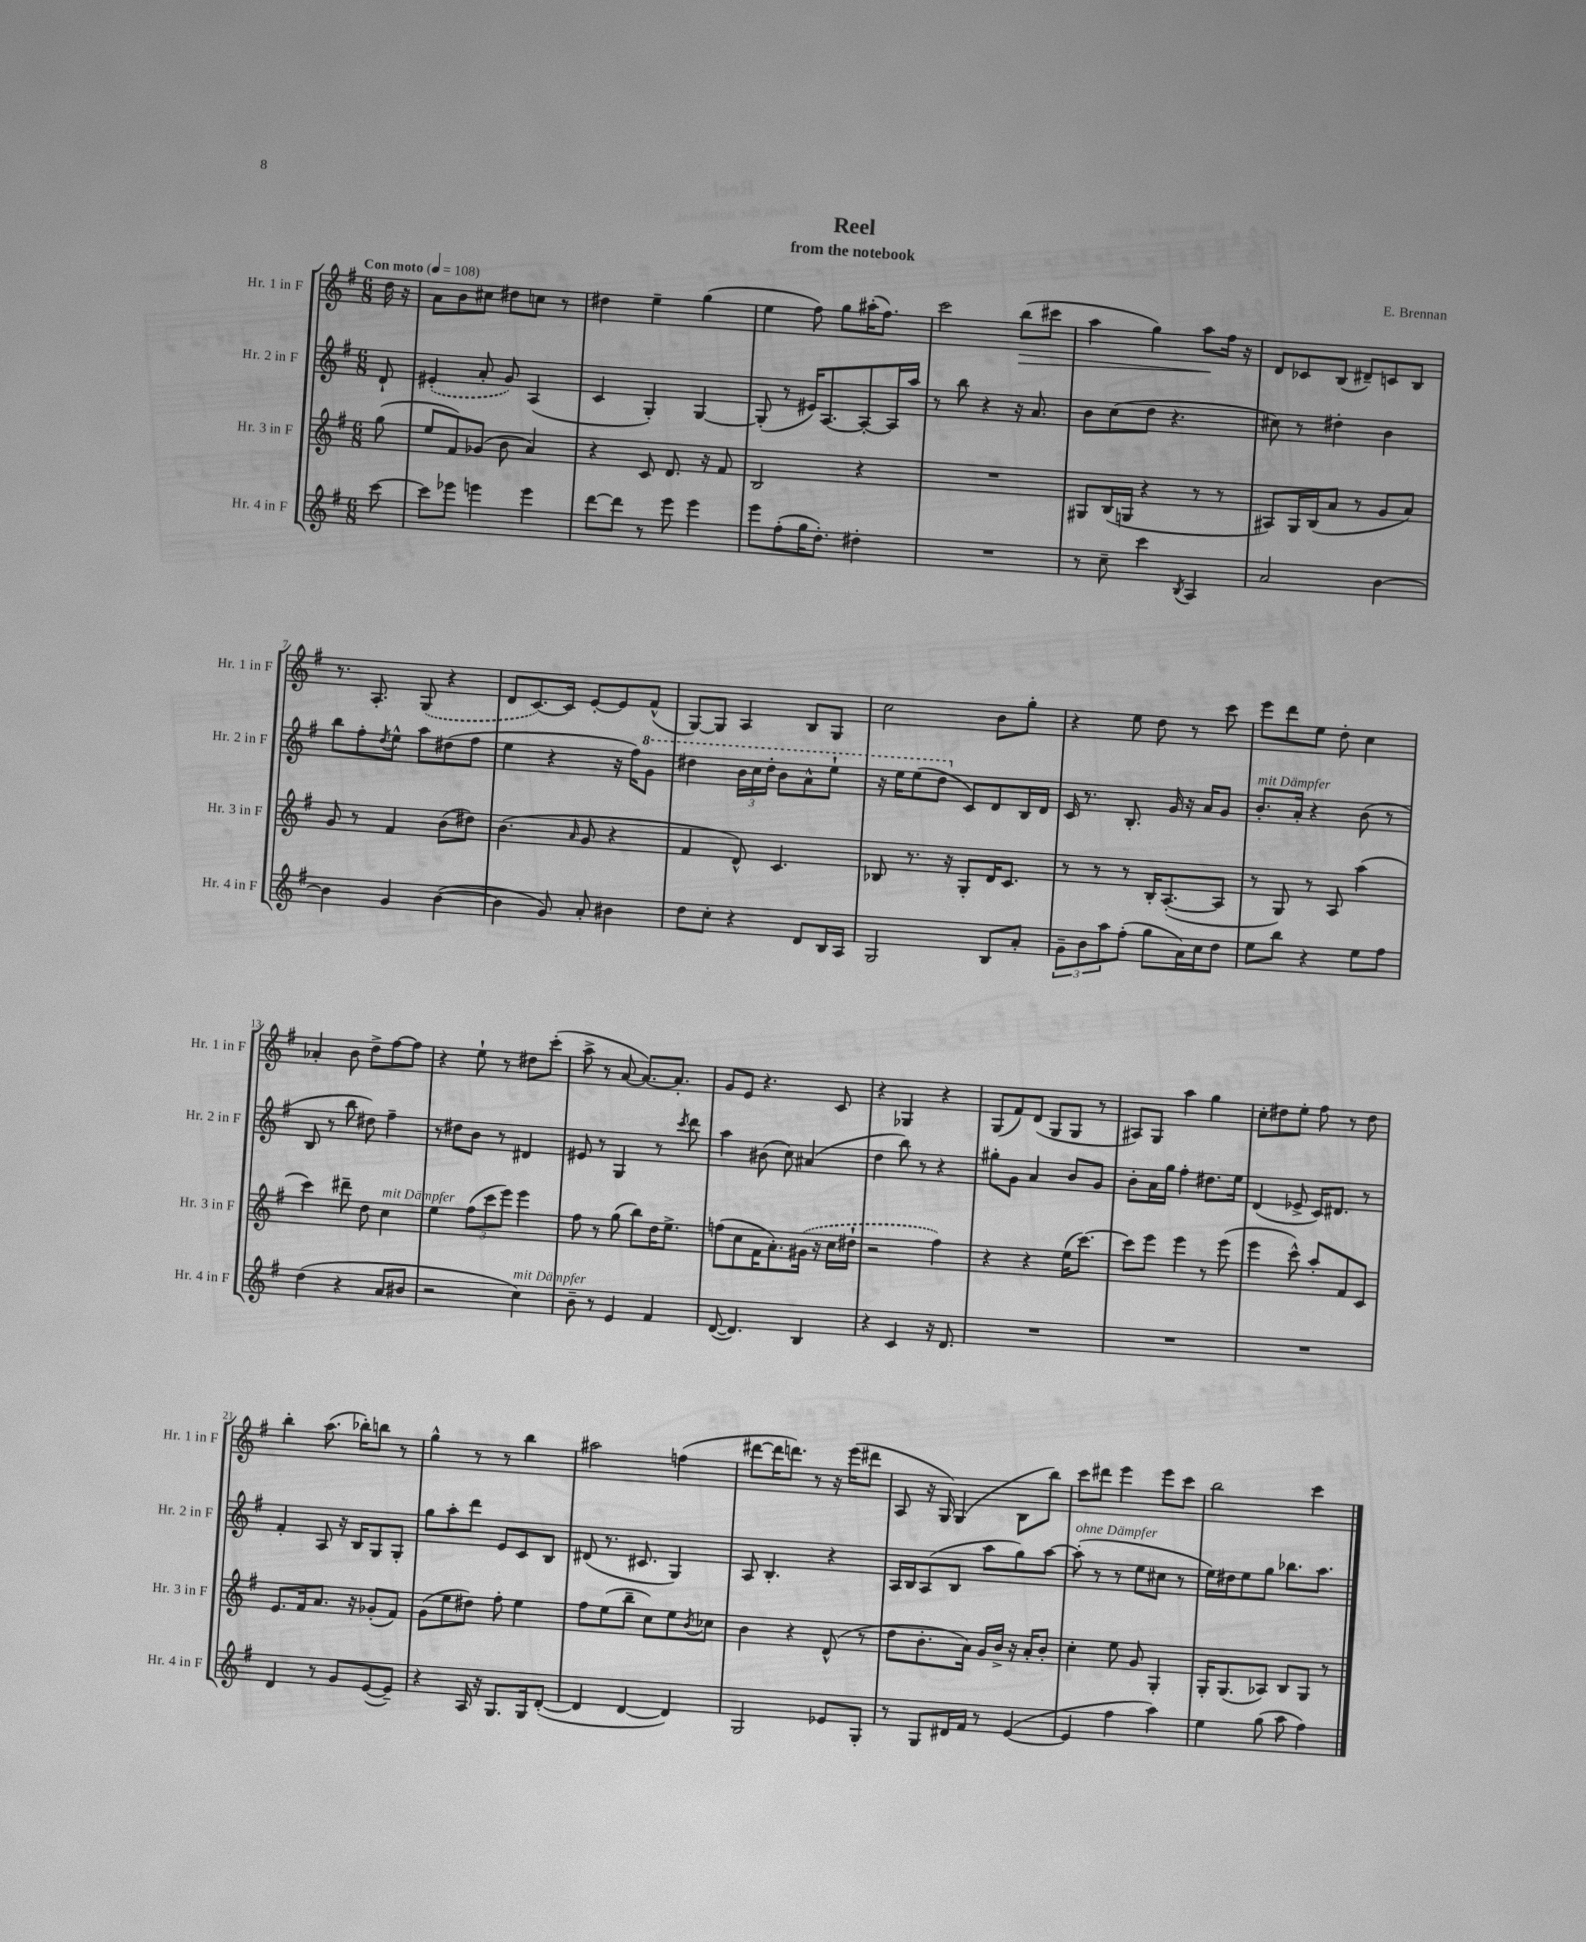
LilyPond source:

\header { title = "Reel" composer = "E. Brennan" subtitle = "from the notebook" }
<<
\new StaffGroup <<
\new Staff = "s0" \with { instrumentName = "Hr. 1 in F" shortInstrumentName = "Hr. 1 in F" } {
    \clef treble \key g \major \numericTimeSignature \time 6/8 \partial 8 \tempo "Con moto" 4 = 108
    d''16 r16 |
    a'8 b'8 cis''8 dis''8 c''8 r8 |
    dis''4 e''4-- g''4( |
    e''4 fis''8) g''8 ais''16-.( fis''8.) |
    c'''2 b''8\>( cis'''8 |
    a''4 g''4) a''8\! fis''16 r16 |
    d'8 ces'8 b8( dis'8--) c'8 b8 |
    r8. a8.-. \once \slurDashed g8( r4 |
    d'8 c'8.~) c'16 e'8~-. e'8 fis'8-^( |
    g8~) g8 a4 b8 g8 |
    c''2 b'8 g''8-. |
    r4 e''8 d''8 r8 c'''8 |
    e'''8 d'''8 e''8 d''8-. c''4 |
    aes'4-. b'8 d''8-> fis''8~ fis''8 |
    r4 e''8-! r8 dis''8 c'''8-.( |
    a''8-> r8 a'8~ a'8.~) a'8.-. |
    g'8 e'8 r4. c'8 |
    r4 ges4 r4 |
    g8( fis'8) d'8( g8 g8 r8 |
    ais8) g8 a''4 g''4 |
    c''8-. dis''8 e''8-. fis''8 r8 dis''8 |
    b''4-. a''8.( bes''16-.) b''8 r8 |
    g''4-^ r8 r8 b''4 |
    ais''2 f''4( |
    dis'''8~ dis'''16 d'''8.) r8 r16 e'''16( dis'''8 |
    a8 r16 g16) g4( b8 b''8) |
    c'''8 dis'''8 e'''4 e'''8 c'''8 |
    b''2 c'''4 \bar "|." |
}
\new Staff = "s1" \with { instrumentName = "Hr. 2 in F" shortInstrumentName = "Hr. 2 in F" } {
    \clef treble \key g \major \numericTimeSignature \time 6/8 \partial 8
    d'8-! |
    \once \slurDashed eis'4-.( a'8-. g'8) a4( |
    c'4 g4-.) g4~ |
    g8-.( r8 eis'16) a8.~ a8~-. a16 a''16 |
    r8 b''8 r4 r16 a'8. |
    b'8 c''8( d''8 r4. |
    cis''8) r8 dis''4-. b'4 |
    b''8 fis''8-. \acciaccatura { d''8 } e''8-^ a''8 dis''8( fis''8 |
    e''4 r4 r16 fis''16) \ottava #1 g''8 |
    dis'''4 \tuplet 3/2 { b''16 c'''16 dis'''16-. } b''8 a''8-^ e'''8-! |
    r16 e'''16 e'''8( d'''8 \ottava #0 c'8) d'8 b16 d'16 |
    c'16 r8. b8.-. g'16 r16 a'16 g'8 |
    b'8.-.^\markup { \italic "mit Dämpfer" } a'16-. r4 b'8( r8 |
    b8 r8 b''8 dis''8) fis''4-- |
    r8 dis''8 b'8 r8 dis'4 |
    eis'8 r8 g4 r8 \acciaccatura { c'''8 } d'''8 |
    a''4 bis'8( c''8) ais'4( |
    d''4 b''8) r8 r4 |
    gis''8-. g'8 a'4 b'8 g'8 |
    b'8-. a'16 g''16 fis''4-. dis''8. e''16 |
    d'4( ees'8-> c'16) dis'8. r8 |
    fis'4-. a8 r16 b16 g8 g8-. |
    g''8 a''8-. d'''8 e'8 c'8 b8 |
    dis'8( r8. cis'8. g4) |
    a8 b4.-. r4 |
    a16 b16 a8( b8 a''8 g''8) a''8~ |
    a''8-.^\markup { \italic "ohne Dämpfer" }( r8 r8 e''8 cis''8 r8 |
    e''16) dis''16 e''8 g''8 bes''8. a''8. \bar "|." |
}
\new Staff = "s2" \with { instrumentName = "Hr. 3 in F" shortInstrumentName = "Hr. 3 in F" } {
    \clef treble \key g \major \numericTimeSignature \time 6/8 \partial 8
    g''8( |
    e''8 fis'8) ges'8( b'8 a'4) |
    r4 c'8 d'8. r16 fis'8 |
    b2 r4 |
    R2. |
    gis8 b16( g16 r4 r8 r8 |
    ais8) g16 b16( a'8 r8 g'8 a'8) |
    g'8 r8 fis'4 b'8( dis''8) |
    b'4.( \grace { a'16 } g'8 r4 |
    fis'4 d'8-^) c'4. |
    bes8 r8. r16 g8-. d'16 c'8. |
    r8 r8 r8 b16-. a8.~-.( a8 |
    r8 g8) r8 a8 a''4( |
    c'''4) dis'''8-- d''8 c''4^\markup { \italic "mit Dämpfer" } |
    e''4 \tuplet 3/2 { fis''8( c'''8 e'''8) } e'''4 |
    fis''8 r8 g''8( b''8) d''16 e''8.-> |
    f''8( c''8 fis'16 a'8.-.) \once \slurDashed gis'16( r16 c''16 dis''16-! |
    r2 fis''4) |
    r4 r4 e''16( c'''8.~) |
    c'''8 e'''8 e'''4 r8 e'''8( |
    e'''4 c'''8-^) a''8-. fis'8 c'8 |
    e'8. fis'16 a'8. r16 ges'8-.( fis'8) |
    g'8( e''8 dis''8) fis''8-. e''4 |
    fis''8 e''8( b''8-- c''8) e''8 \acciaccatura { b'8 } ces''8 |
    b'4 r4 d'8-^( r8 |
    d''8 b'8.-. a'16) g'16 b'16-> r16 a'16-. b'8-. |
    c''4-. e''8 g'8 g4-. |
    g16-. g8.( aes8) b8 g8 r8 \bar "|." |
}
\new Staff = "s3" \with { instrumentName = "Hr. 4 in F" shortInstrumentName = "Hr. 4 in F" } {
    \clef treble \key g \major \numericTimeSignature \time 6/8 \partial 8
    c'''8~ |
    c'''8 ees'''8 e'''4 e'''4 |
    d'''8~ d'''8 r8 e'''8 e'''4 |
    e'''8 fis''8-.( g''16 d''8.-.) dis''4-. |
    R2. |
    r8 c''8-- c'''4 \acciaccatura { b8 } a4 |
    a'2 b'4~ |
    b'4 g'4 b'4~( |
    b'4 g'8) a'8-. bis'4 |
    d''8 c''8-. r4 d'8 b16 a16 |
    g2 b8 a'8-. |
    \tuplet 3/2 { g'8-- b'8 a''8 } fis''8-.( g''8 a'16) c''16 d''8 |
    e''8 b''8 r4 e''8 fis''8 |
    d''4( r4 a'8 bis'8 |
    r2 c''4^\markup { \italic "mit Dämpfer" }) |
    b'8-- r8 e'4 fis'4 |
    d'8~( d'4.) b4 |
    r4 c'4 r16 d'8. |
    R2. |
    R2. |
    R2. |
    d'4 r8 g'8 e'8~( e'8--) |
    r4 a16 r16 g8. g16 d'8~-.( |
    d'4 d'4~ d'4) |
    g2 ees'8 g8-. |
    r8 g8 dis'16 fis'16 r8 e'4~( |
    e'4 fis''4 a''4) |
    e''4 g''8( a''8 fis''4) \bar "|." |
}
>>
>>
